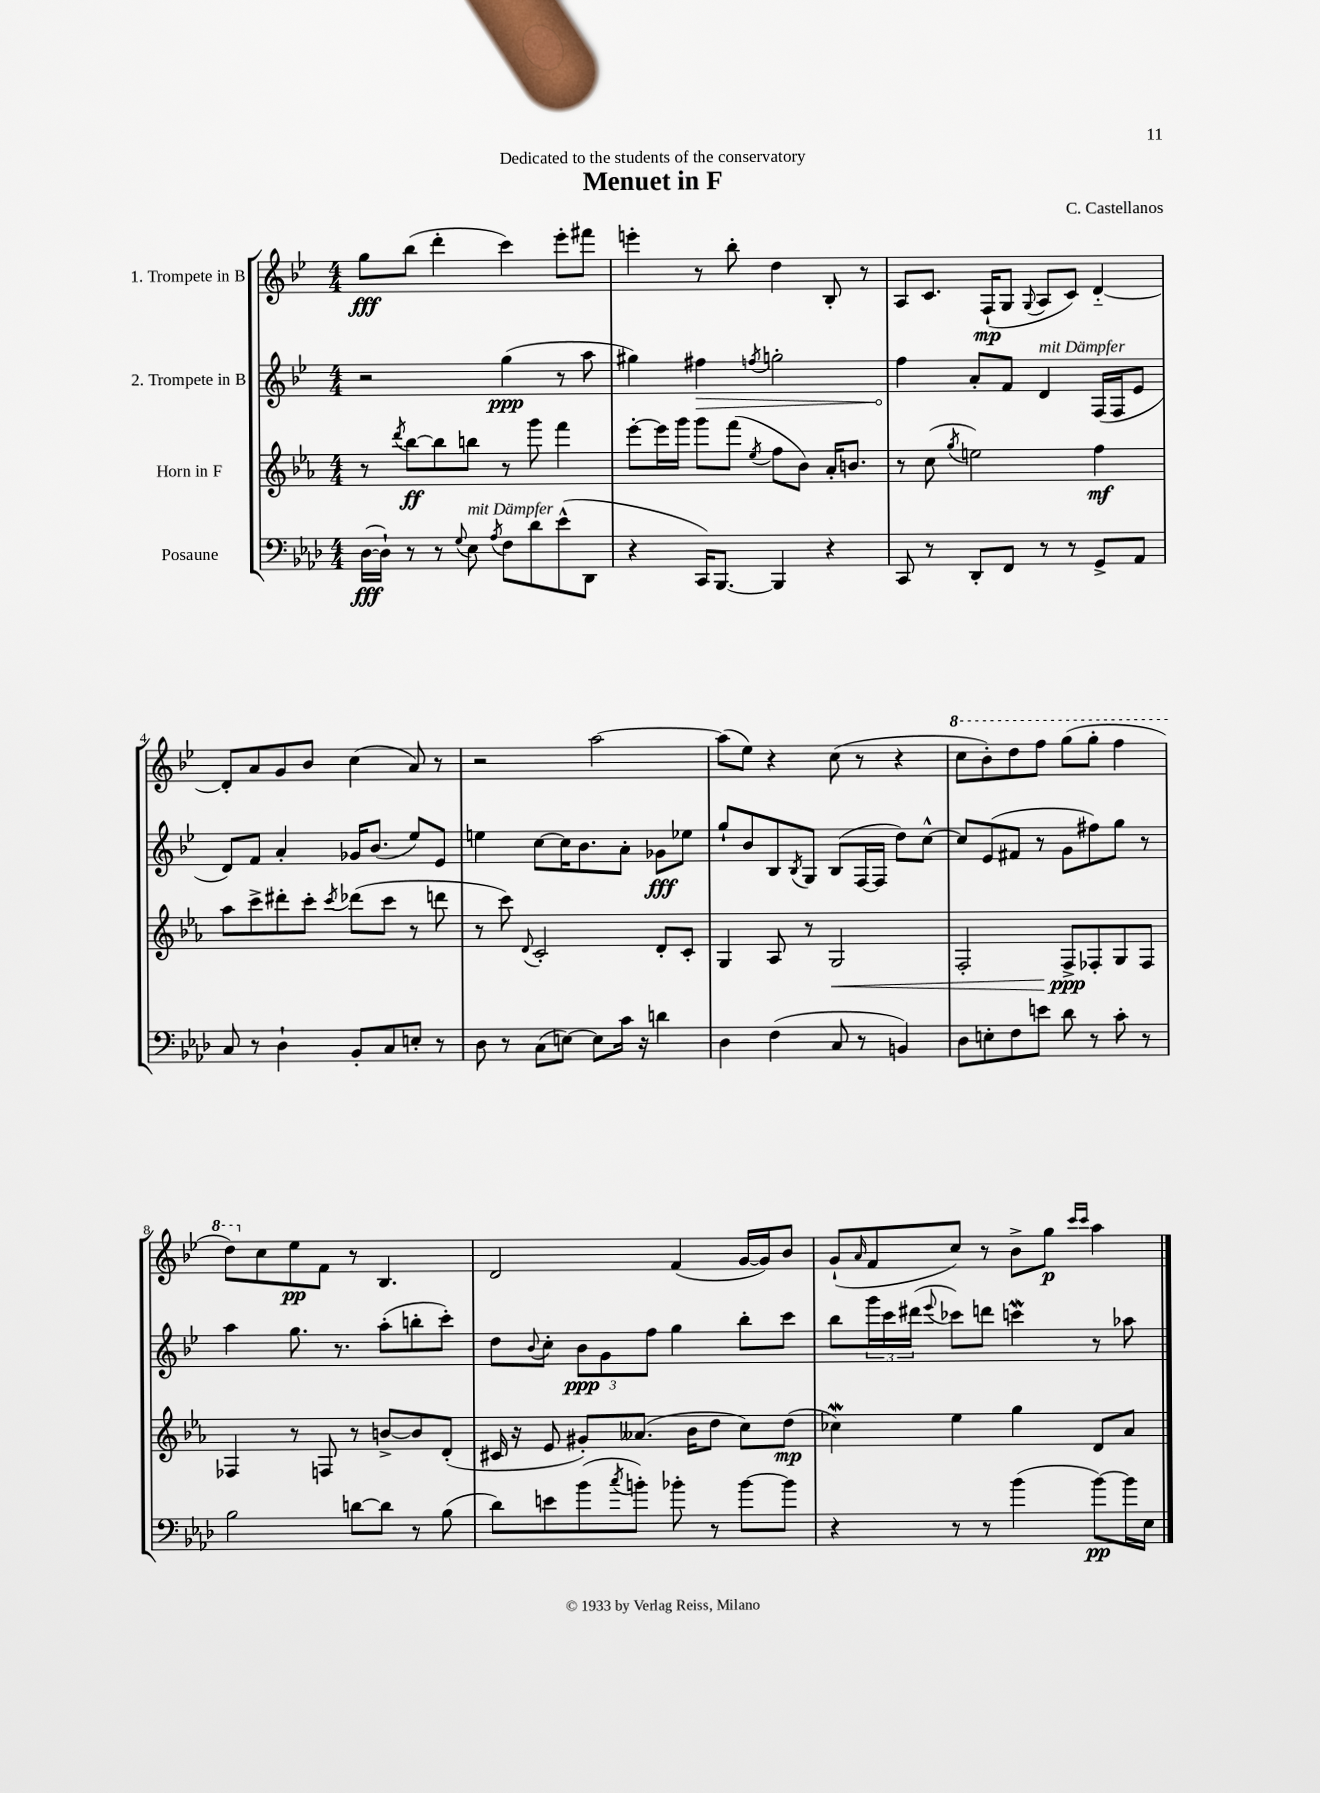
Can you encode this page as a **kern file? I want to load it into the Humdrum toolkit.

**kern	**kern	**kern	**kern
*staff4	*staff3	*staff2	*staff1
*clefF4	*clefG2	*clefG2	*clefG2
*k[b-e-a-d-]	*k[b-e-a-]	*k[b-e-]	*k[b-e-]
*M4/4	*M4/4	*M4/4	*M4/4
([16D-	8r	2r	8gg
16D-`])	.	.	.
.	8qddd	.	.
8r	[8bb-	.	(8bb-
8r	8bb-]	.	4ddd'
8qqG	.	.	.
8E-	8bb	.	.
8qA-	.	.	.
8F	8r	(4gg	4ccc)
8d-	8ggg	.	.
(8e-^^	4fff	8r	8eee-'
8DD-	.	8aa	8fff#
=	=	=	=
4r	[8eee-'	4gg#)	4eee'
.	16eee-]	.	.
.	16ggg	.	.
16CC)	8ggg	4ff#	8r
[8.BBB-	.	.	.
.	(8fff	.	8bb-'
.	8qee-	8qff	.
4BBB-]	8ff	2gg'	4dd
.	8b-)	.	.
4r	16a-'	.	8B-'
.	8.b	.	.
.	.	.	8r
=	=	=	=
8CC	8r	4ff	8A
8r	(8cc	.	8.c
.	8qgg	.	.
8DD-'	2ee)	8a'	.
.	.	.	(16F`
8FF	.	8f	8G
.	.	.	8qqG
8r	.	4d	8A
8r	.	.	8c)
8GG^	4ff	(16F	[4d'~
.	.	16F	.
8AA-	.	8e-	.
=	=	=	=
8C	8aa-	8d)	8d']
8r	8ccc^	8f	8a
4D-`	8ddd#'	4a'	8g
.	8ccc'	.	8b-
.	8qccc	.	.
8BB-'	(8ddd-	16g-	(4cc
.	.	(8.b-	.
8C	8ccc	.	.
8E'	8r	8ee-)	8a)
8r	8ddd	8e-	8r
=	=	=	=
8D-	8r	4ee	2r
8r	8ccc)	.	.
.	8qqd	.	.
(8C	2c'	[8cc	.
[8E)	.	16cc]	.
.	.	8.b-	.
8E]	.	.	[2aa
16c	.	8a'	.
16r	.	.	.
4d	8d'	8g-	.
.	8c'	8ee-	.
=	=	=	=
4D-	4G	8gg`	(8aa]
.	.	8b-	8ee-)
(4F	8A-	8B-	4r
.	.	8qB-	.
.	8r	8G	.
8C	2G	(8B-	(8cc
8r	.	[16F	8r
.	.	16F]	.
4BB)	.	8dd)	4r
.	.	[8cc^^	.
=	=	=	=
8D-	2F'	8cc]	8ccc
8E'	.	(8e-	8bb-')
8F	.	8f#	8ddd
8e	.	8r	8fff
8d-	8F^	8g	(8ggg
8r	8F-'	8ff#)	8ggg'
8c'	8G	8gg	4fff
8r	8F-	8r	.
=	=	=	=
2B-	4F-	4aa	8ddd)
.	.	.	8cc
.	8r	8.gg	8ee-
.	8F	.	8f
.	.	8.r	.
[8d	8r	.	8r
8d]	[8b^	(8aa'	4.B-
8r	8b]	8bb'	.
(8B-	(8d'	8ccc')	.
=	=	=	=
8d-)	16c#	8dd	2d
.	16r	.	.
.	.	8qqb-	.
8e	8e-	8cc'	.
(8b-	8g#')	12b-	.
.	.	12g	.
8qcc	.	.	.
8b')	(8.a--	.	.
.	.	12ff	.
8b-'	.	4gg	(4f
.	16b-	.	.
8r	8dd	.	.
[8b-	8cc)	8bb-'	[16g
.	.	.	16g])
8b-]	(8dd	8ccc	8b-
=	=	=	=
4r	4cc-)	8bb-	(8g`
.	.	.	16qqa
.	.	24ggg	8f
.	.	24ccc	.
.	.	(24ddd#	.
.	.	8qqeee-	.
8r	4ee-	8ccc-)	8cc)
8r	.	8ddd	8r
(4b-	4gg	4ccc	8b-^
.	.	.	8gg
.	.	.	16qqccc
.	.	.	16qqccc
[8b-)	8d	8r	4aa
16b-]	8a-	8aa-	.
16E-	.	.	.
==	==	==	==
*-	*-	*-	*-
